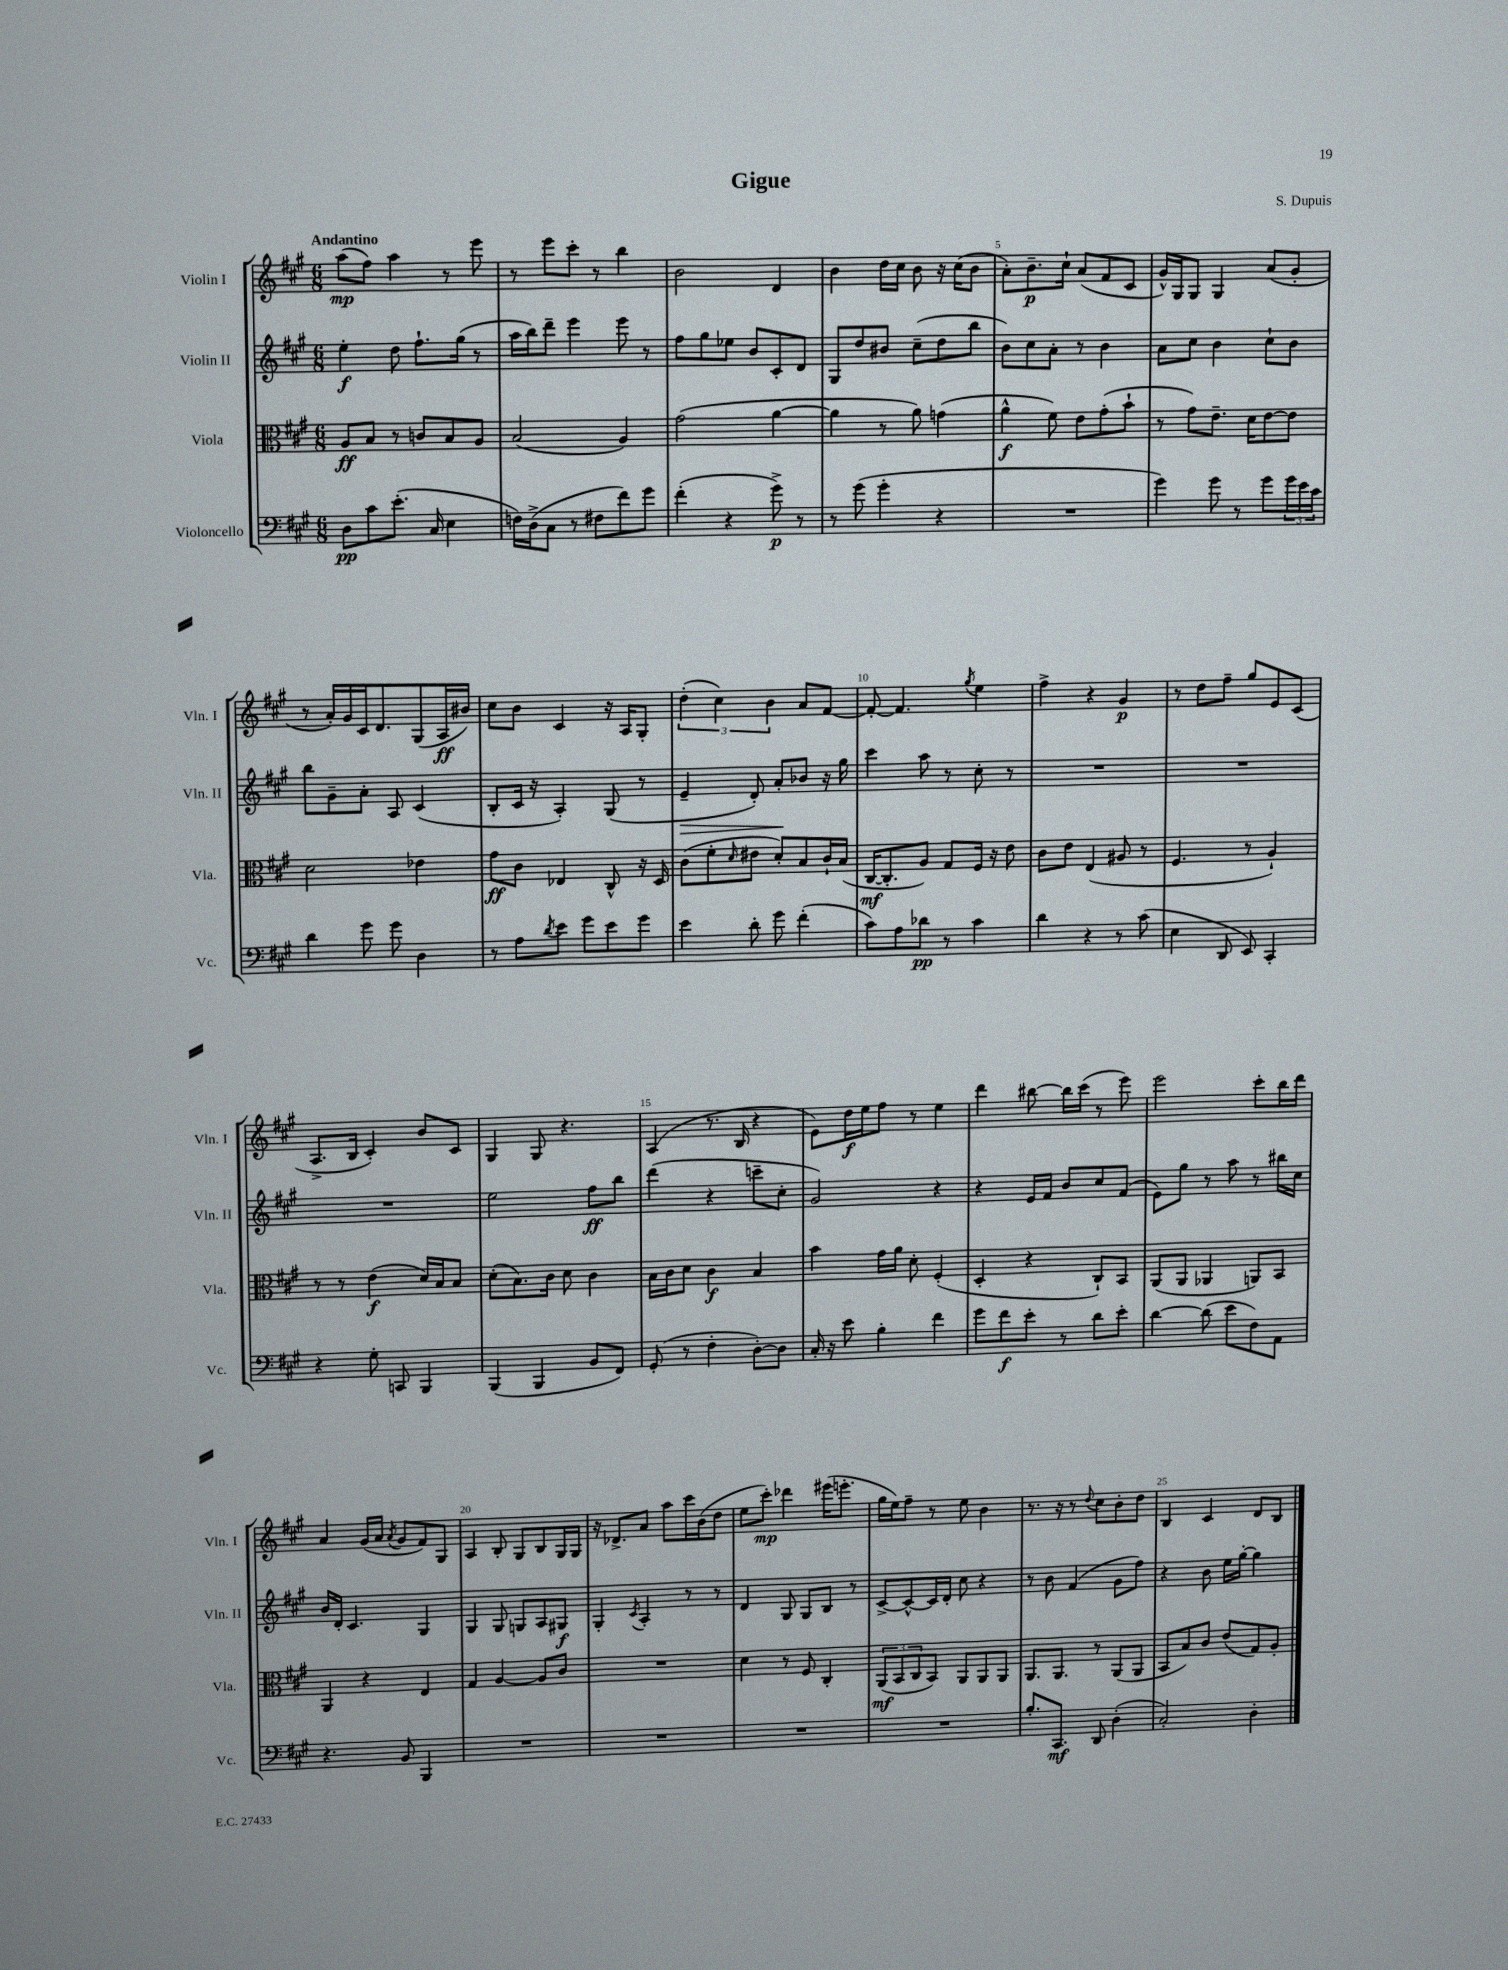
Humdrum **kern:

**kern	**kern	**kern	**kern
*staff4	*staff3	*staff2	*staff1
*clefF4	*clefC3	*clefG2	*clefG2
*k[f#c#g#]	*k[f#c#g#]	*k[f#c#g#]	*k[f#c#g#]
*M6/8	*M6/8	*M6/8	*M6/8
8D	8A	4ee'	(8aa
8c#	8B	.	8ff#)
(8.e'	8r	8dd	4aa
.	8c	8.ff#`	.
16C#	.	.	.
4E	8B	.	8r
.	.	(16gg#	.
.	8A	8r	8eee
=	=	=	=
16F)	(2B	16aa	8r
(16D^	.	16bb)	.
8C#	.	8ddd~	8eee
8r	.	4eee	8ccc#'
8F#	.	.	8r
8f#)	4A)	8eee	4bb
8g#	.	8r	.
=	=	=	=
(4f#'	(2g#	8ff#	2b
.	.	8gg#	.
4r	.	8ee-	.
.	.	8b	.
8g#^)	[4a	8c#'	4d
8r	.	8d	.
=	=	=	=
8r	4a]	8G#	4b
(8g#	.	8dd	.
4g#'	8r	8b#	16dd
.	.	.	16cc#
.	8a)	(8cc#~	8b
4r	(4g	8dd	16r
.	.	.	(16cc#
.	.	8bb	8b
=	=	=	=
2.r	4a^^	8b)	8a')
.	.	8cc#	8.b~
.	8f#)	8a'	.
.	.	.	16cc#`
.	8e	8r	(8a
.	(8g#'	4b	8f#
.	8b`	.	8c#
=	=	=	=
4g#)	8r	8a	16g#^^)
.	.	.	16G#
.	8g#)	8cc#	8G#
8g#	8.e~	4b	4G#
8r	.	.	.
.	16d	.	.
8g#	[8e	8cc#`	(8a
24g#	8e]	8b	8g#'
24e	.	.	.
24c#	.	.	.
=	=	=	=
4d	2d	8bb	8r
.	.	8g#~	16a')
.	.	.	16g#
8g#	.	8a'	16c#
.	.	.	8.d
8g#	.	8A	.
4D	4e-	(4c#	(8G#
.	.	.	16A
.	.	.	16b#)
=	=	=	=
8r	8g#	8B'	8cc#
8A	8c#	16c#	8b
.	.	16r	.
8qd	.	.	.
8e	4E-	4A')	4c#
8g#	.	.	.
8e	8C#^^	(8G#	16r
.	.	.	16A
8g#	16r	8r	8G#'
.	16D	.	.
=	=	=	=
4e	(8c#	4e~	(6dd'
.	8f#'	.	.
.	.	.	6cc#)
.	16qqd	.	.
8d'	8e#	8d')	.
.	.	.	6b
8g#	8d')	8a'	.
(4f#'	8B	8b-	8a
.	16c#`	16r	[8f#
.	(16B	16gg#	.
=	=	=	=
8c#)	[16C#	4ccc#	8f#'_
.	8.C#']	.	.
8A	.	.	4.f#]
8d-	8A)	8aa	.
8r	8G#	8r	.
.	.	.	8qgg#
4c#	16F#	8cc#'	4ee
.	16r	.	.
.	8e	8r	.
=	=	=	=
4d	8c#	2.r	4ff#^
.	8e	.	.
4r	(4E	.	4r
8r	8A#	.	4g#
(8c#	8r	.	.
=	=	=	=
4E	4.F#	2.r	8r
.	.	.	8dd
8DD	.	.	8ff#~
8EE)	8r	.	8gg#
4CC#'	4A`)	.	8e
.	.	.	(8c#
=	=	=	=
4r	8r	2.r	8.A^
.	8r	.	.
.	.	.	16B
8G#'	(4e	.	4c#')
8CC	.	.	.
4BBB	16d)	.	8b
.	16B	.	.
.	8B	.	8c#
=	=	=	=
(4BBB	(8d'	2ee	4G#
.	8.B)	.	.
4BBB	.	.	8G#
.	16c#	.	.
.	8d	.	4.r
8BB	4c#	8ff#	.
8FF#)	.	8bb	.
=	=	=	=
(8GG#'	16B	(4ddd	(4A
.	16c#	.	.
8r	8d	.	.
4F#'	4c#	4r	8.r
.	.	.	16B
[8D')	4B	8ccc~	4r
8D]	.	8cc#'	.
=	=	=	=
16C#'	4b	2g#)	8e)
16r	.	.	.
8e	.	.	16dd
.	.	.	16ee
4B'	16g#	.	8ff#
.	16a	.	.
.	8d'	.	8r
4f#	(4F#'	4r	4ee
=	=	=	=
8g#	4D'	4r	4ddd
8f#	.	.	.
8e'	4r	16e	[8bb#
.	.	16f#	.
8r	.	8b	16bb#]
.	.	.	(16ccc#
8d	8C#`)	8cc#	8r
8e'	8BB	(8f#	8eee)
=	=	=	=
[4d	(8AA	8e)	2eee
.	8AA	8gg#	.
(8d]	4AA-	8r	.
8e	.	8aa	.
8F#)	8AA)	8r	8ccc#'
8AA	8BB	16bb#	16bb
.	.	16cc#	16ddd
=	=	=	=
4.r	4AA	16b	4a
.	.	16d'	.
.	.	4.c#	.
.	4r	.	(16g#
.	.	.	16a
.	.	.	8qa
8BB	.	.	8g#
4BBB	4E	4G#	8f#)
.	.	.	8G#
=	=	=	=
2.r	4G#	4G#	4A
.	[4A	8G#	8B'
.	.	8G	8G#
.	8A]	8A	8B
.	8c#	8G#	16G#
.	.	.	16G#
=	=	=	=
2.r	2.r	4G#'	16r
.	.	.	8.d-^
.	.	8qc#	.
.	.	4A'	8a
.	.	.	8aa
.	.	8r	16ccc#
.	.	.	(16b
.	.	8r	8dd
=	=	=	=
2.r	4d	4d	8ee
.	.	.	8ccc#')
.	8r	8G#	4ddd-
.	8F#	8G#	.
.	4C#'	8B	(16eee#
.	.	.	8.eee'
.	.	8r	.
=	=	=	=
2.r	(12AA	[8c#^	16gg#
.	.	.	16ee)
.	12BB	.	.
.	.	8c#^^_	8ff#~
.	12C#	.	.
.	8BB)	16c#]	8r
.	.	16d'	.
.	8AA	8cc#	8ee
.	8AA	4r	4b
.	8AA	.	.
=	=	=	=
8.B'	8.AA	8r	8.r
.	.	8b	.
8.CC#	8.AA	.	16r
.	.	(4f#	8r
.	.	.	8qqdd
8DD	8r	.	8cc#
(4D'	(8AA	8g#	8b'
.	8AA	8ff#)	8dd
=	=	=	=
2C#')	8BB	4r	4B
.	8B)	.	.
.	8c#	8b	4c#
.	(8e	16ee	.
.	.	[16gg#'	.
4D'	8G#)	4gg#]	8d
.	8A'	.	8B
==	==	==	==
*-	*-	*-	*-
